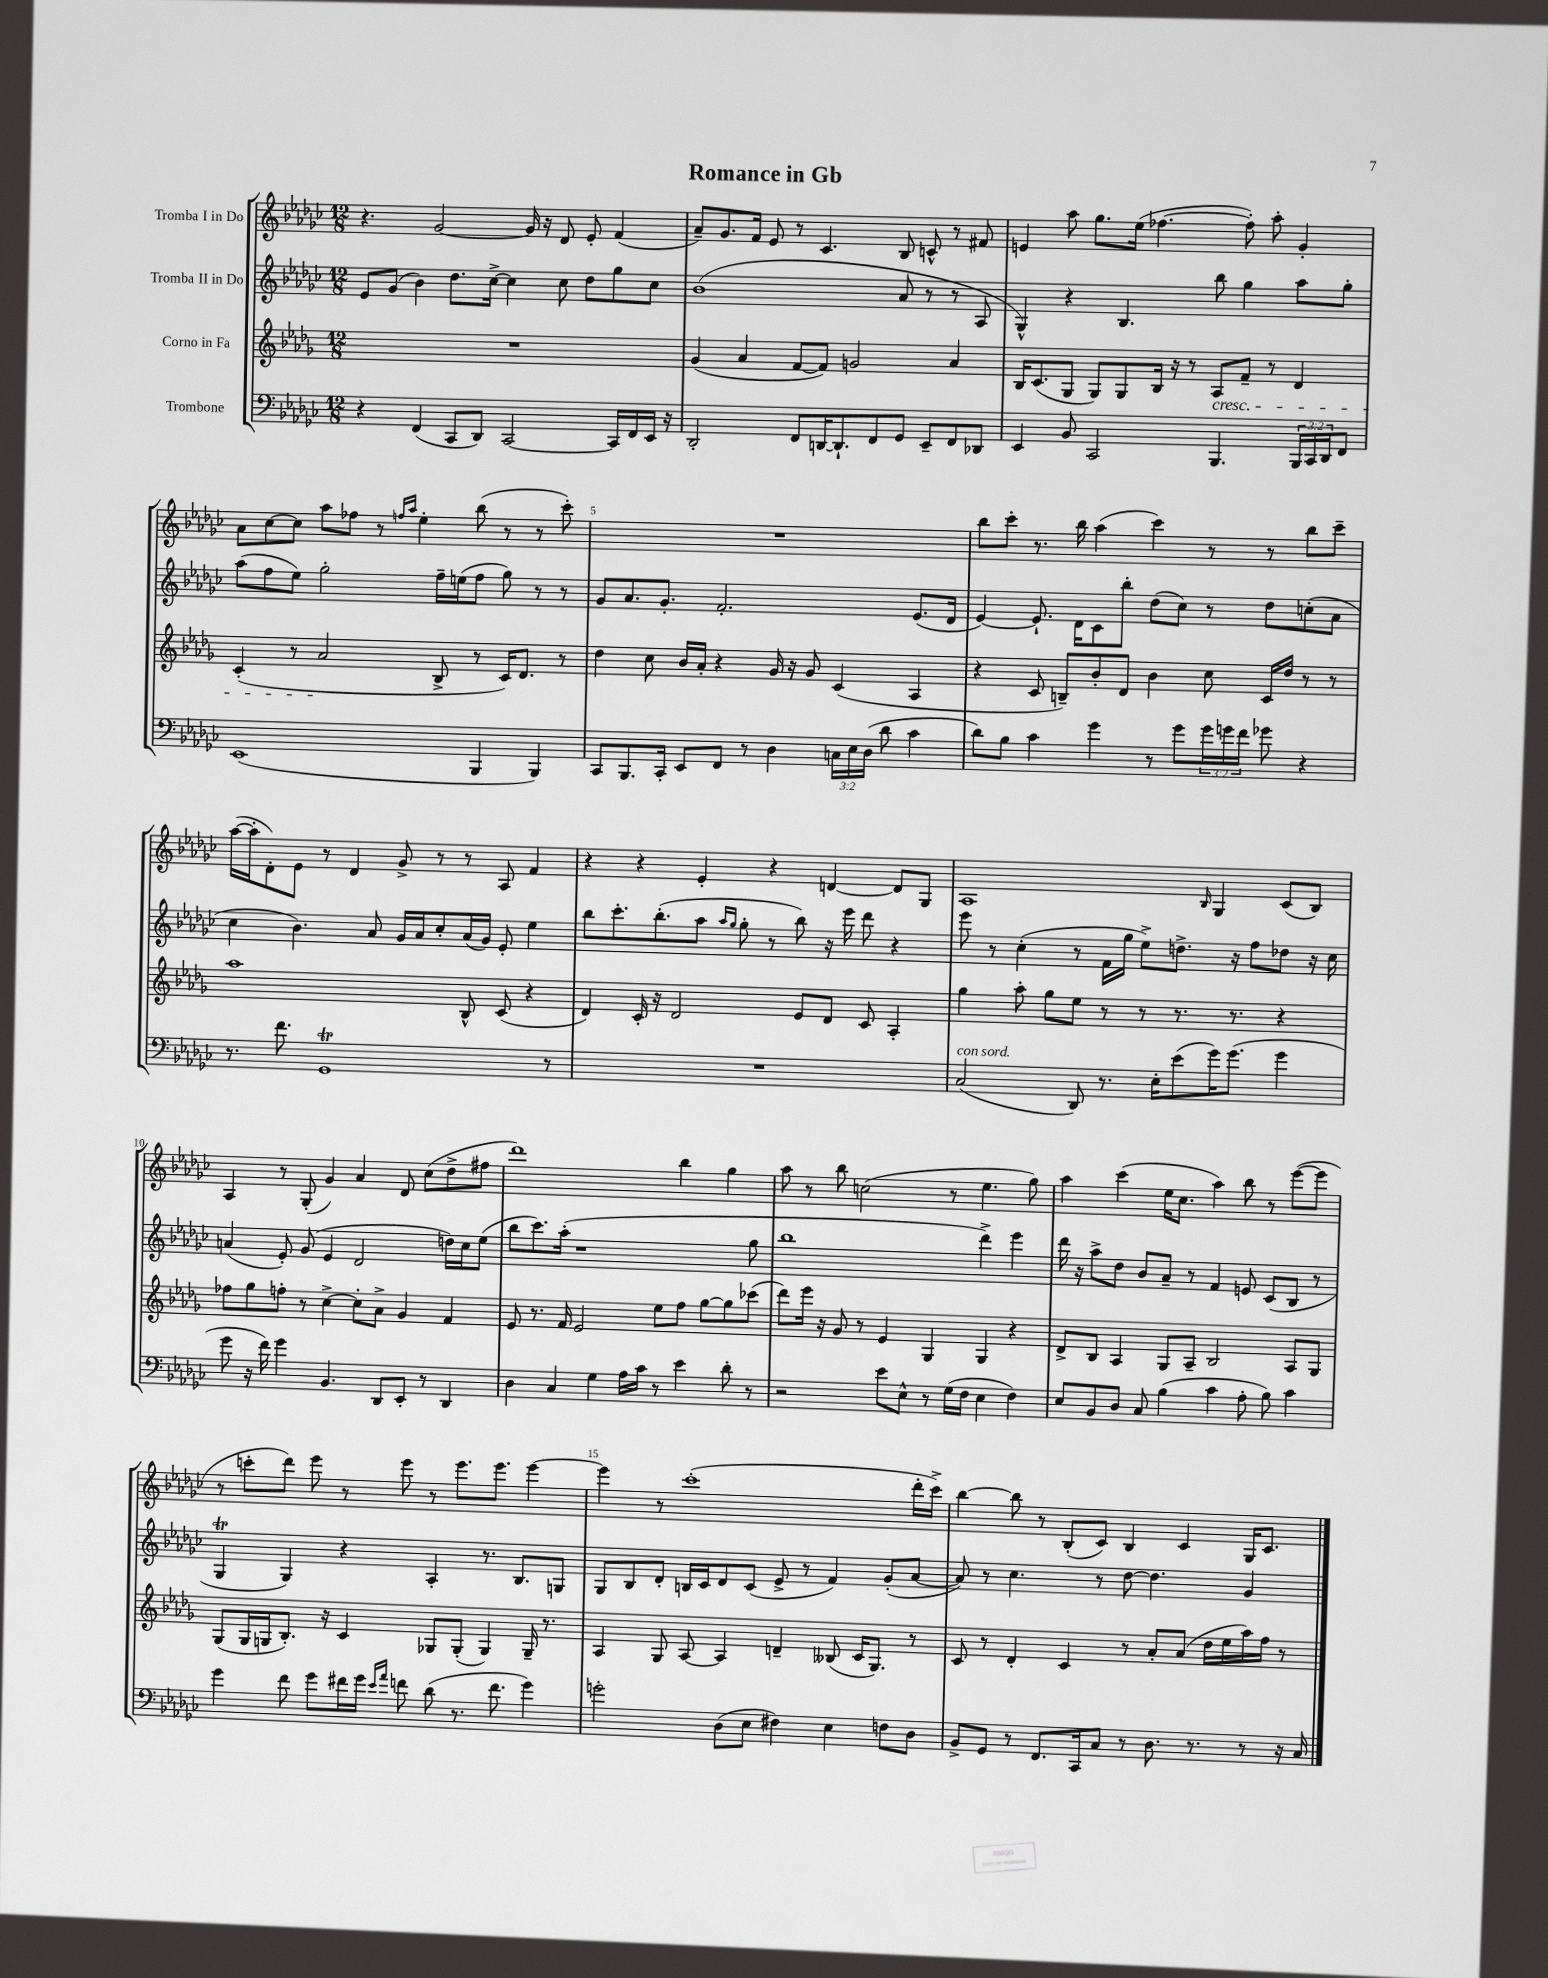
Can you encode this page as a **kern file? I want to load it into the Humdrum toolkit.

**kern	**kern	**kern	**kern
*part4	*part3	*part2	*part1
*staff4	*staff3	*staff2	*staff1
*I"Trombone	*I"Corno in Fa	*I"Tromba II in Do	*I"Tromba I in Do
*clefF4	*clefG2	*clefG2	*clefG2
*k[b-e-a-d-g-c-]	*k[b-e-a-d-g-]	*k[b-e-a-d-g-c-]	*k[b-e-a-d-g-c-]
*M12/8	*M12/8	*M12/8	*M12/8
=1	=1	=1	=1
4r	1.r	8e-/L	4.r
.	.	(8g-/J	.
(4FF/	.	4b-\)	.
.	.	.	[2g-/
8CC-/L	.	8.dd-\L	.
8DD-/J)	.	.	.
.	.	[16cc-^\Jk	.
[2CC-/	.	4cc-\]	.
.	.	.	16g-/]
.	.	.	16r
.	.	8cc-\	8d-/
.	.	8dd-\L	8e-'/
16CC-/LL]	.	8gg-\	(4f/
16FF/	.	.	.
16EE-/JJ	.	8cc-\J	.
16r	.	.	.
=2	=2	=2	=2
2DD-'/	(4g-/	(1b-	8a-~/L)
.	.	.	8.g-/
.	4a-/	.	.
.	.	.	16f/Jk
.	.	.	8e-/
8FF/L	[8f/L	.	8r
[16DDn/K	8f/J])	.	4.c-/
8.DD`/]	.	.	.
.	2gn/	.	.
8FF/	.	.	.
8GG-/J	.	8a-/	8B-/
8EE-~/L	.	8r	8cn^^/
8FF/	4a-/	8r	8r
8DD-X/J	.	8A-/	8f#X/
=3	=3	=3	=3
4EE-/	16B-/KL	4G-^^/)	4en/
.	(8.c/	.	.
8BB-/	8G-/J	4r	8aa-\
2CC-/	8G-/L)	.	8.gg-\L
.	8G-/	4.B-/	.
.	.	.	(16ee-\Jk
.	16B-/Jk	.	[4.ff-X\
.	16r	.	.
.	8r	.	.
!	!LO:TX:b:i:t=cresc.	!	!
4.BBB-/	8A-/L	8bb-\	.
.	8f~/J	4gg-\	8ff-'\])
.	8r	.	8aa-'\
24BBB-/LL	4d-/	8aa-\L	4g-'/
24CC-/	.	.	.
24DD-/J	.	.	.
8FF/J	.	8gg-'\J	.
!!LO:LB:g=z
=4	=4	=4	=4
(1EE-	(4c'/	(8aa-\L	8a-\L
.	.	8ff\	[8cc-\
.	8r	8ee-\J)	8cc-\J]
.	2a-/	2gg-'\	8aa-\L
.	.	.	8ff-X\J
.	.	.	8r
.	.	.	16qqffn/LL
.	.	.	16qqaa-/JJ
.	.	.	4ee-'\
.	8B-^/	16ff~\LL	.
.	.	(16een\J	.
4BBB-/	8r	8ff\J	(8bb-\
.	16c/KL)	8gg-\)	8r
.	8.d-/J	.	.
4BBB-/)	.	8r	8r
.	8r	8r	8ccc-'\)
=5	=5	=5	=5
8CC-/L	4dd-\	8g-/L	1.r
8.BBB-/	.	8.a-/	.
.	8cc\	.	.
16CC-'/Jk	.	8.g-'/J	.
8EE-/L	16b-/LL	.	.
.	16a-'/JJ	.	.
8FF/J	4r	2.f'/	.
8r	.	.	.
4D-\	16g-/	.	.
.	16r	.	.
.	8g-/	.	.
24Cn\LL	(4c/	.	.
24E-\	.	.	.
(24D-\JJ	.	.	.
8d-\	.	.	.
4c-\	4A-/	(8.e-/L	.
.	.	16d-/Jk	.
=6	=6	=6	=6
8d-\L)	4r	[4e-/)	8bb-\L
8B-\J	.	.	8ccc-'\J
4c-\	8c/	8.e-`/]	8.r
.	8Bn~/L)	.	.
.	.	16d-\KL	16bb-\
4g-\	8b-'/	8c-\	(4aa-\
.	8d-/J	8bb-'\J	.
8r	4b-\	(8dd-\L	4ccc-\)
8g-\L	.	8cc-\J)	.
24g-\L	8cc\	8r	8r
24gn\	.	.	.
24f\JJ	.	.	.
8g-X\	16c/LL	8dd-\L	8r
.	16dd-/JJ	.	.
4r	8r	(8ccn'\	8bb-\L
.	8r	8a-\J	8ccc-~\J
!!LO:LB:g=z
=7	=7	=7	=7
8.r	1aa-	4cc-\	([16aa-\LL
.	.	.	16aa-'\J]
.	.	.	8d-'\)
8.f\	.	.	.
.	.	4.b-\)	8e-\J
1GG-T	.	.	8r
.	.	.	4d-/
.	.	8a-/	.
.	.	16g-/LL	8g-^/
.	.	16a-/J	.
.	.	8cc-'/	8r
.	8B-^^/	(16a-/L	8r
.	.	16g-/JJ)	.
.	(8c/	8e-'/	8A-/
.	4r	4ee-\	4f/
8r	.	.	.
=8	=8	=8	=8
1.r	4d-/)	8bb-\L	4r
.	.	8.ccc-'\	.
.	16c'/	.	4r
.	16r	(8.bb-'\	.
.	2d-/	.	.
.	.	8aa-\J	4e-'/
.	.	16qqaa-/LL	.
.	.	16qqgg-/JJ	.
.	.	8gg-'\	.
.	.	8r	4r
.	8e-/L	8bb-\)	.
.	8d-/J	16r	[4dn/
.	.	16eee-\	.
.	8c/	8ddd-\	.
.	4A-'/	4r	8d/L]
.	.	.	8G-/J
=9	=9	=9	=9
!LO:TX:a:i:t=con sord.	!	!	!
(2C-/	4gg-\	8eee-\	1A-
.	.	8r	.
.	8aa-'\	(4cc-'\	.
.	8gg-\L	.	.
8DD-/)	8ee-\J	8r	.
8.r	8r	16f\LL	.
.	.	16gg-\JJ	.
.	8r	8ee-^\L)	.
16E-'\KL	.	.	.
(8e-\	8.r	8.ddn^\J	.
.	.	.	16qqB-/
16g-\K)	.	.	4G-/
(8.g-\J	8.r	16r	.
.	.	8ff\L	.
4g-\	4r	8dd-X\J	(8c-/L
.	.	16r	8B-/J)
.	.	16cc-\	.
!!LO:LB:g=z
=10	=10	=10	=10
8g-\	8ff-X\L	(4an/	4A-/
16r	8gg-\	.	.
16f\)	.	.	.
4g-\	8ffn'\J	8e-'/)	8r
.	8r	(8g-/	(8G-'/
4.BB-/	[4cc^\	4e-/	4g-/)
.	8cc'\L]	2d-/	4a-/
8DD-/L	8a-^\J	.	.
8EE-'/J	4g-/	.	8d-/
8r	.	.	(8cc-\L
4DD-/	4f/	16ddn\LL)	8dd-^\
.	.	16cc-\J	.
.	.	(8ee-\J	8ff#X\J
=11	=11	=11	=11
4D-\	8e-/	8bb-\L	1ddd-)
.	8.r	8.ccc-\)	.
4C-/	.	.	.
.	16f/	(16aa-'\Jk	.
.	2e-/	1r	.
4G-\	.	.	.
16A-\LL	.	.	.
16c-\JJ	.	.	.
8r	8ee-\L	.	.
4e-\	8ff\J	.	4bb-\
.	[8gg-\L	.	.
8d-'\	8gg-\]	.	4gg-\
8r	(8ccc-X\J	8gg-\	.
=12	=12	=12	=12
2r	8ddd-\L)	1bb-	8aa-\
.	16eee-\Jk	.	8r
.	16r	.	.
.	8g-/	.	8bb-\
.	8r	.	(2ccn\
8e-\L	4e-/	.	.
8E-^^\J	.	.	.
8r	4G-/	.	.
(16G-\LL	.	.	8r
16F\JJ	.	.	.
4E-\	4G-/	4ddd-^\)	4.ee-\
4F\)	4r	4eee-\	.
.	.	.	8gg-\)
=13	=13	=13	=13
8E-/L	8d-^/L	16ddd-\	4aa-\
.	.	16r	.
8BB-/	8B-/J	8aa-^\L	.
8D-/J	4A-/	8dd-\J	(4ccc-\
8C-/	.	8b-/L	.
(4B-\	8G-/L	8a-~/J	16ee-\KL
.	.	.	8.cc-\J
.	8A-~/J	8r	.
4c-\	2B-/	4f/	4aa-\)
8A-'\	.	8en/	8bb-\
8B-\)	.	(8c-/L	8r
4c-\	8A-/L	8B-/J	([8eee-\L
.	8G-/J	8r	8eee-\J]
!!LO:LB:g=z
=14	=14	=14	=14
4g-\	(8G-/L	4G-T/	8r
.	16G-/L	.	8cccn'\L
.	16Gn/J	.	.
8f\	8.B-'/J)	4G-/)	8ddd-\J)
8g-\L	.	.	8eee-\
.	16r	.	.
16f#X\L	4c/	4r	8r
16g-\JJ	.	.	.
16qqe-/LL	.	.	.
16qqa-/JJ	.	.	.
8fn\	.	.	8eee-\
(8d-\	8G-X/L	4A-'/	8r
8.r	(8G-'/J	.	8.eee-\L
.	4G-/)	8.r	.
8.f\	.	.	8.eee-\J
.	.	8.B-/L	.
4g-\)	16G-~/	.	[4eee-\
.	8.r	.	.
.	.	8Gn/J	.
=15	=15	=15	=15
2gn'\	4A-/	8G-/L	4eee-\]
.	.	8B-/	.
.	8G-/	8d-'/J	8r
.	[8A-/	16Bn/LL	(1ccc-'
.	.	16c-/J	.
(8D-\L	4A-/]	8d-/	.
8E-\J	.	(8c-/J	.
4F#X\)	4dn~/	8e-^/	.
.	.	8r	.
4E-\	(8B--X/	4f/)	.
.	16c/KL	.	.
.	8.G-/J)	.	.
8Fn\L	.	(8g-'/L	.
8D-\J	8r	[8a-/J	16ddd-'\LL
.	.	.	16ccc-^\JJ)
=16	=16	=16	=16
8BB-^/L	8c/	8a-/])	[4bb-\
8GG-/J	8r	8r	.
8r	4d-'/	4.cc-\	8bb-\]
8.FF/L	.	.	8r
.	4c/	.	(8B-'/L
16CC-/k	.	.	.
8C-/J	.	8r	8c-/J)
8r	8r	[8dd-\	4B-/
8.D-\	8a-'/L	4.dd-\]	.
.	(8a-/J	.	4c-/
8.r	.	.	.
.	16dd-\LL	.	.
.	16ee-\	.	.
8r	16aa-\)	4g-/	16G-/KL
.	16ff\JJ	.	8.c-/J
16r	8r	.	.
16C-/	.	.	.
==	==	==	==
*-	*-	*-	*-
